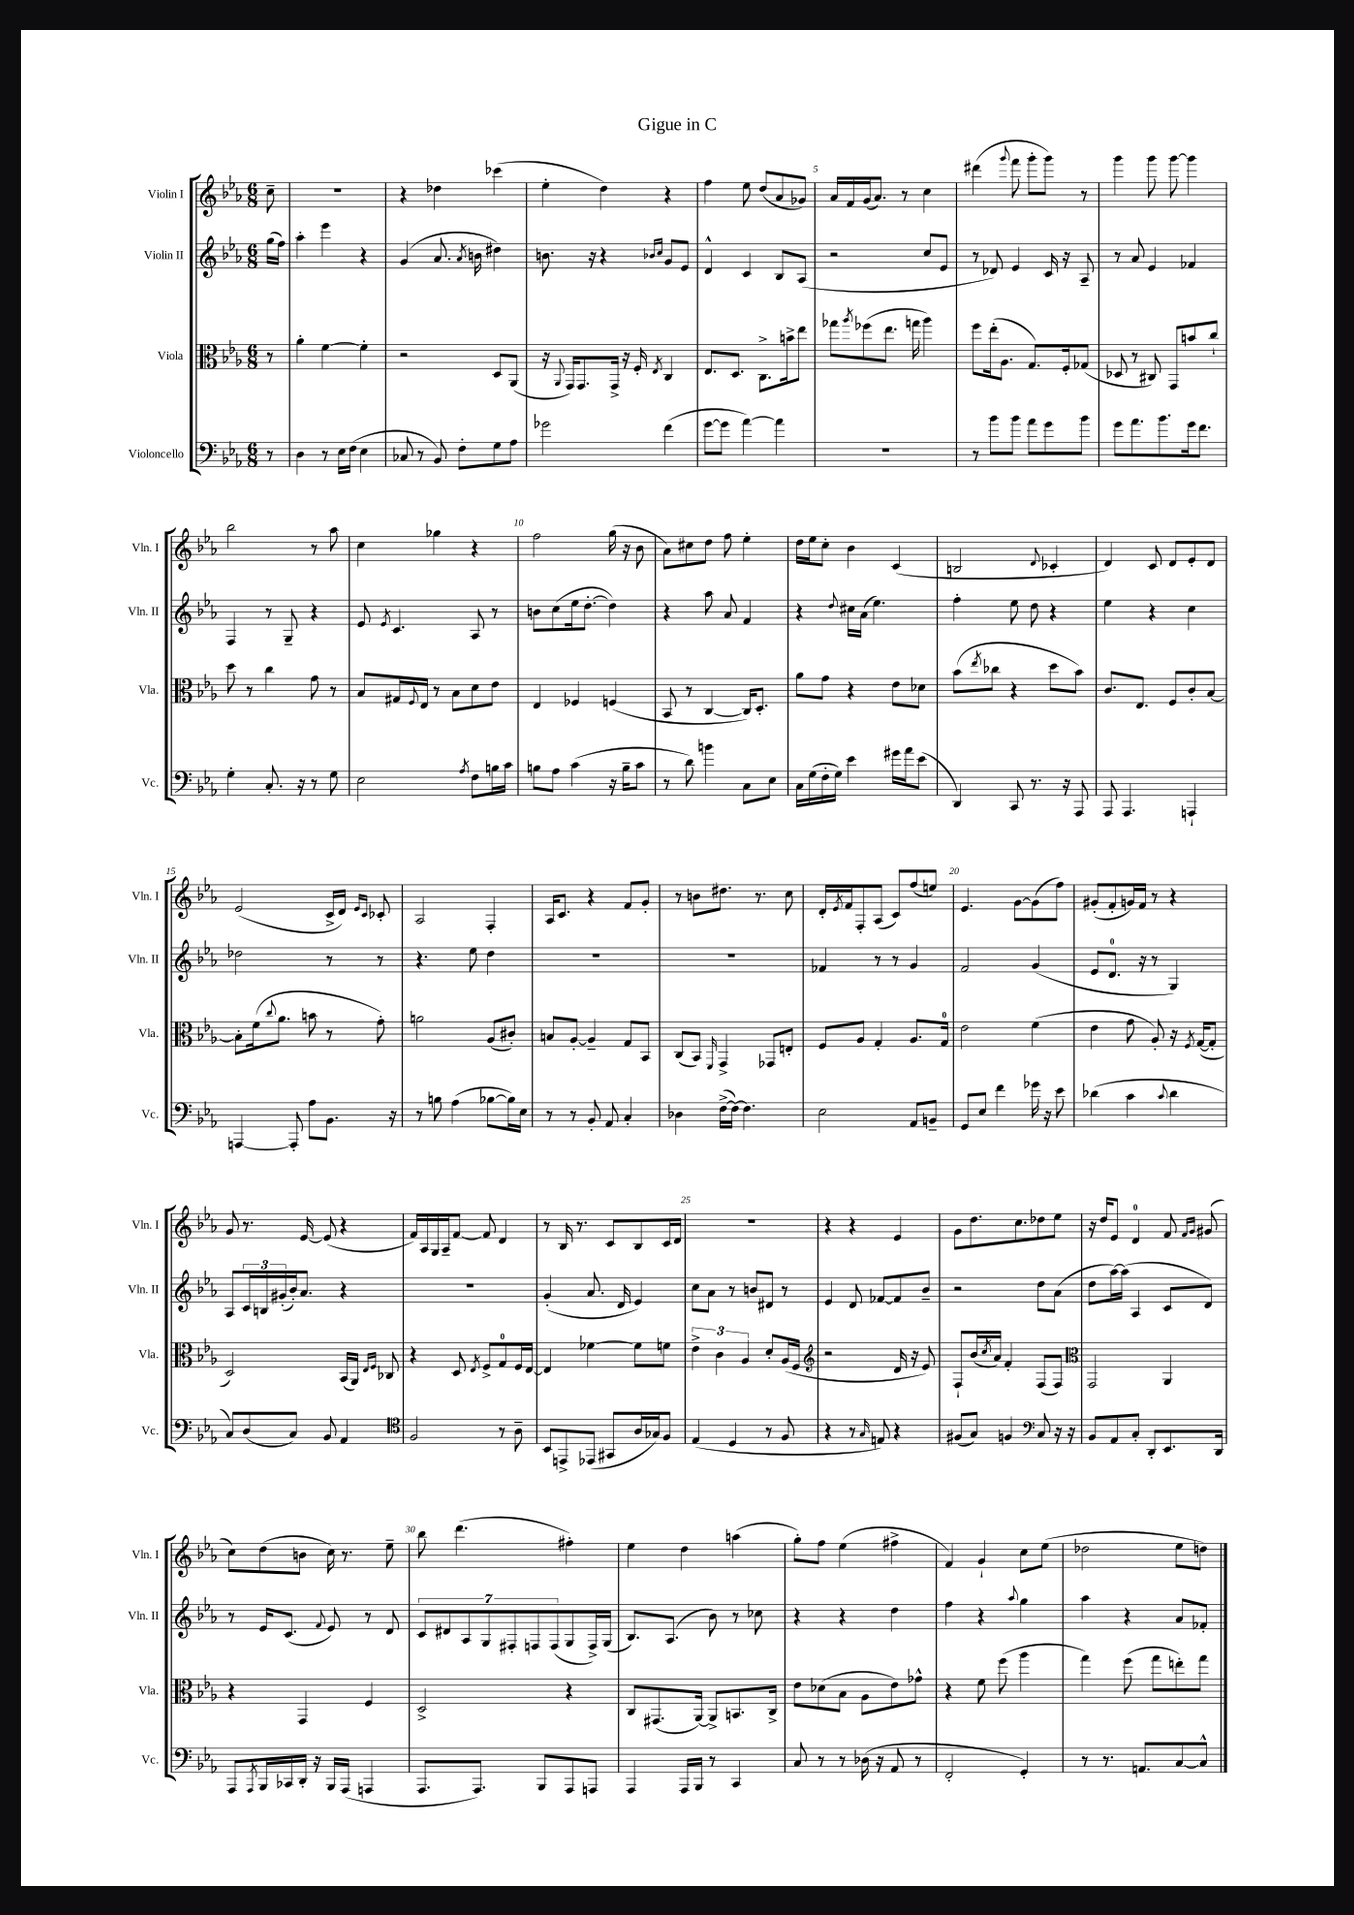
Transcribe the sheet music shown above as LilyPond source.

\header { title = "Gigue in C" }
<<
\new StaffGroup <<
\new Staff = "s0" \with { instrumentName = "Violin I" shortInstrumentName = "Vln. I" } {
    \clef treble \key ees \major \numericTimeSignature \time 6/8 \partial 8
    c''8-- |
    R2. |
    r4 des''4 ces'''4( |
    ees''4-. d''4) r4 |
    f''4 ees''8 d''8( aes'8 ges'8) |
    aes'16 f'16 g'16( aes'8.) r8 c''4 |
    dis'''4( \appoggiatura { g'''8 } f'''8 g'''8-. g'''8) r8 |
    g'''4 g'''8 g'''8~ g'''4 |
    bes''2 r8 aes''8 |
    c''4 ges''4 r4 |
    f''2 g''16( r16 bes'8 |
    aes'8) cis''8 d''8 f''8 ees''4-. |
    d''16 ees''16 c''8-. bes'4 c'4( |
    b2 \appoggiatura { d'8 } ces'4-. |
    d'4) c'8 d'8 ees'8-. d'8 |
    ees'2( c'16-> d'16) \grace { ees'16 c'16 } ces'8-. |
    aes2 f4-. |
    aes16 c'8. r4 f'8 g'8-. |
    r8 b'8 dis''8. r8. c''8 |
    d'16-. \acciaccatura { ees'8 } f'16 f8-. aes8( c'8) f''8( e''8) |
    ees'4. g'8~ g'8( f''8) |
    gis'8-.( f'8-. g'16) f'16 r8 r4 |
    g'8 r8. ees'16~ ees'8( r4 |
    f'16) aes16 g16 aes16-- f'8~ f'8 d'4 |
    r8 bes16 r8. c'8 bes8 c'16 d'16 |
    R2. |
    r4 r4 ees'4 |
    g'8 d''8. c''8. des''8 ees''8 |
    r16 d''16 ees'8 d'4-0 f'8 \grace { f'16 g'16 } gis'8( |
    c''8) d''8( b'8 c''16) r8. ees''8-- |
    bes''8 d'''4.( fis''4-.) |
    ees''4 d''4 a''4( |
    g''8-.) f''8 ees''4( fis''4-> |
    f'4) g'4-! c''8 ees''8( |
    des''2 ees''8 d''8) \bar "|." |
}
\new Staff = "s1" \with { instrumentName = "Violin II" shortInstrumentName = "Vln. II" } {
    \clef treble \key ees \major \numericTimeSignature \time 6/8 \partial 8
    g''16( f''16) |
    aes''4-. ees'''4 r4 |
    g'4( aes'8. \acciaccatura { aes'8 } b'16 dis''4) |
    b'8. r16 r4 \grace { bes'16 c''16 } g'8 ees'8 |
    d'4-^ c'4 bes8 aes8( |
    r2 c''8 ees'8 |
    r8 des'8) ees'4 c'16 r16 aes8-- |
    r8 aes'8 ees'4 fes'4 |
    f4 r8 g8-- r4 |
    ees'8 \acciaccatura { ees'8 } c'4. aes8 r8 |
    b'8 c''8( ees''16 d''8.~-. d''4) |
    r4 aes''8 aes'8 f'4 |
    r4 \appoggiatura { d''8 } cis''16 aes'16( ees''4.) |
    f''4-. ees''8 d''8 r4 |
    ees''4 r4 c''4 |
    des''2 r8 r8 |
    r4. ees''8 d''4 |
    R2. |
    R2. |
    fes'4 r8 r8 g'4 |
    f'2 g'4( |
    ees'8 d'8.-0 r16 r8 g4) |
    aes8 \tuplet 3/2 { c'16 b16 gis'16-.( } bes'16-.) aes'8. r4 |
    R2. |
    g'4-.( aes'8. d'16 ees'4) |
    c''8 aes'8 r8 b'8 dis'8 r8 |
    ees'4 d'8 fes'8~ fes'8 bes'8-- |
    r2 d''8 aes'8( |
    d''8 aes''16~) aes''16( aes4 c'8 d'8) |
    r8 ees'16 c'8.( \appoggiatura { f'8 } ees'8) r8 d'8 |
    \tuplet 7/4 { c'8 dis'8 aes8 g8 fis8-. f8 f8( } g8 f16->) g16( |
    bes8.) aes8.( bes'8) r8 ces''8 |
    r4 r4 d''4 |
    f''4 r4 \appoggiatura { aes''8 } g''4 |
    aes''4 r4 aes'8 fes'8-. \bar "|." |
}
\new Staff = "s2" \with { instrumentName = "Viola" shortInstrumentName = "Vla." } {
    \clef alto \key ees \major \numericTimeSignature \time 6/8 \partial 8
    r8 |
    aes'4-. f'4~ f'4-. |
    r2 d8 aes,8( |
    r16 \appoggiatura { aes,8 } g,16) g,8. g,16-> r16 f16-. \acciaccatura { ees8 } c4 |
    ees8. d8. c8.-> b'16-> ees''8 |
    ges''8 \acciaccatura { aes''8 } fes''8( ees''8. g''16 aes''4) |
    f''8 ees''16-.( aes8. g8.) f16-. ges8( |
    des8 r8 cis8) g,8 b'8 c''8-! |
    d''8 r8 c''4 g'8 r8 |
    bes8 gis16 \appoggiatura { f8 } ees16 r8 bes8 d'8 ees'8 |
    ees4 fes4 f4( |
    bes,8 r8 c4~ c16) d8.-. |
    aes'8 g'8 r4 ees'8 des'8 |
    bes'8( \acciaccatura { ees''8 } ces''8 r4 d''8 bes'8) |
    c'8. ees8. f8 c'8-. bes8~ |
    bes8-. f'16( \appoggiatura { c''8 } aes'8. b'8 r8 g'8-.) |
    a'2 aes8( cis'8-.) |
    b8 aes8~-. aes4-- g8 bes,8 |
    c8( bes,8) \grace { f,16 } g,4-> ges,8 e8-. |
    f8 aes8 g4-. aes8. g16-0 |
    ees'2 f'4( |
    ees'4 g'8 aes8-.) r16 \acciaccatura { f8 } g16~( g8-. |
    d2) bes,16( aes,16) \grace { ees16 f16 } ces8 |
    r4 d8 \acciaccatura { ees8 } f8-> g8-0 f16 ees16~ |
    ees4 fes'4~ fes'8 f'8 |
    \tuplet 3/2 { ees'4-> c'4 aes4 } d'8-. aes16( f16 |
    \clef treble r2 d'16 r16 ees'8) |
    f8-! bes'16( \acciaccatura { c''8 } aes'16) f'4-. f8( f8) |
    \clef alto g,2 aes,4 |
    r4 g,4 f4 |
    d2-> r4 |
    c8 gis,8.( aes,16~) aes,8-> b,8. c16-> |
    ees'8 des'8( bes8 aes8 ees'8) ges'8-^ |
    r4 f'8 f''8( aes''4 |
    g''4) f''8( g''8 e''8-.) g''8 \bar "|." |
}
\new Staff = "s3" \with { instrumentName = "Violoncello" shortInstrumentName = "Vc." } {
    \clef bass \key ees \major \numericTimeSignature \time 6/8 \partial 8
    r8 |
    d4 r8 ees16 f16( ees4 |
    ces8 r8 bes,8) f8-. g8 aes8 |
    ges'2 f'4( |
    g'8~ g'8 aes'4~) aes'4 |
    R2. |
    r8 bes'8 bes'8 aes'8 g'8 bes'8 |
    g'8 aes'8. bes'8. g'16 f'8. |
    g4-. c8.-. r16 r8 g8 |
    ees2 \acciaccatura { aes8 } f8 b16 c'16 |
    b8 aes8 c'4( r16 b16-- c'8 |
    r8 d'8) b'4 c8 ees8 |
    c16 g16( f16-. g16) ees'4 gis'16 aes'16 ees'8( |
    d,4) c,8 r8. r16 aes,,8 |
    aes,,8 aes,,4. a,,4-! |
    a,,4~ a,,8-. aes8 bes,8. r16 |
    r8 b8 aes4( bes8~ bes16) ees16 |
    r8 r8 bes,8-. aes,8 c4-. |
    des4 f16~->( f16~) f4. |
    ees2 aes,8 b,8-- |
    g,8 ees8 f'4 ges'16 r16 ees'8 |
    des'4( c'4 \appoggiatura { c'8 } des'4 |
    c8) d8( c8) bes,8 aes,4 |
    \clef tenor f2 r8 aes8-- |
    bes,8 e,8-> ees,8( gis,8 aes16 ges16) f8 |
    ees4( d4 r8 f8 |
    r4 r8 \grace { g16 } e8) r4 |
    fis8( g8) f4 \clef bass c8 r16 r16 |
    bes,8 aes,8 c8-. d,8-. ees,8. d,16 |
    aes,,8 \acciaccatura { aes,,8 } bes,,16 ces,16 d,16-. r16 bes,,16 aes,,16( a,,4 |
    aes,,8. aes,,8.) bes,,8 aes,,8 a,,8 |
    aes,,4 aes,,16 bes,,16 r8 c,4 |
    c8 r8 r8 des16( r16 aes,8 r8 |
    f,2-. g,4-.) |
    r8 r8. a,8. c8~ c8-^ \bar "|." |
}
>>
>>
\layout { \context { \Score \override BarNumber.break-visibility = ##(#f #t #t) barNumberVisibility = #(every-nth-bar-number-visible 5) } }
